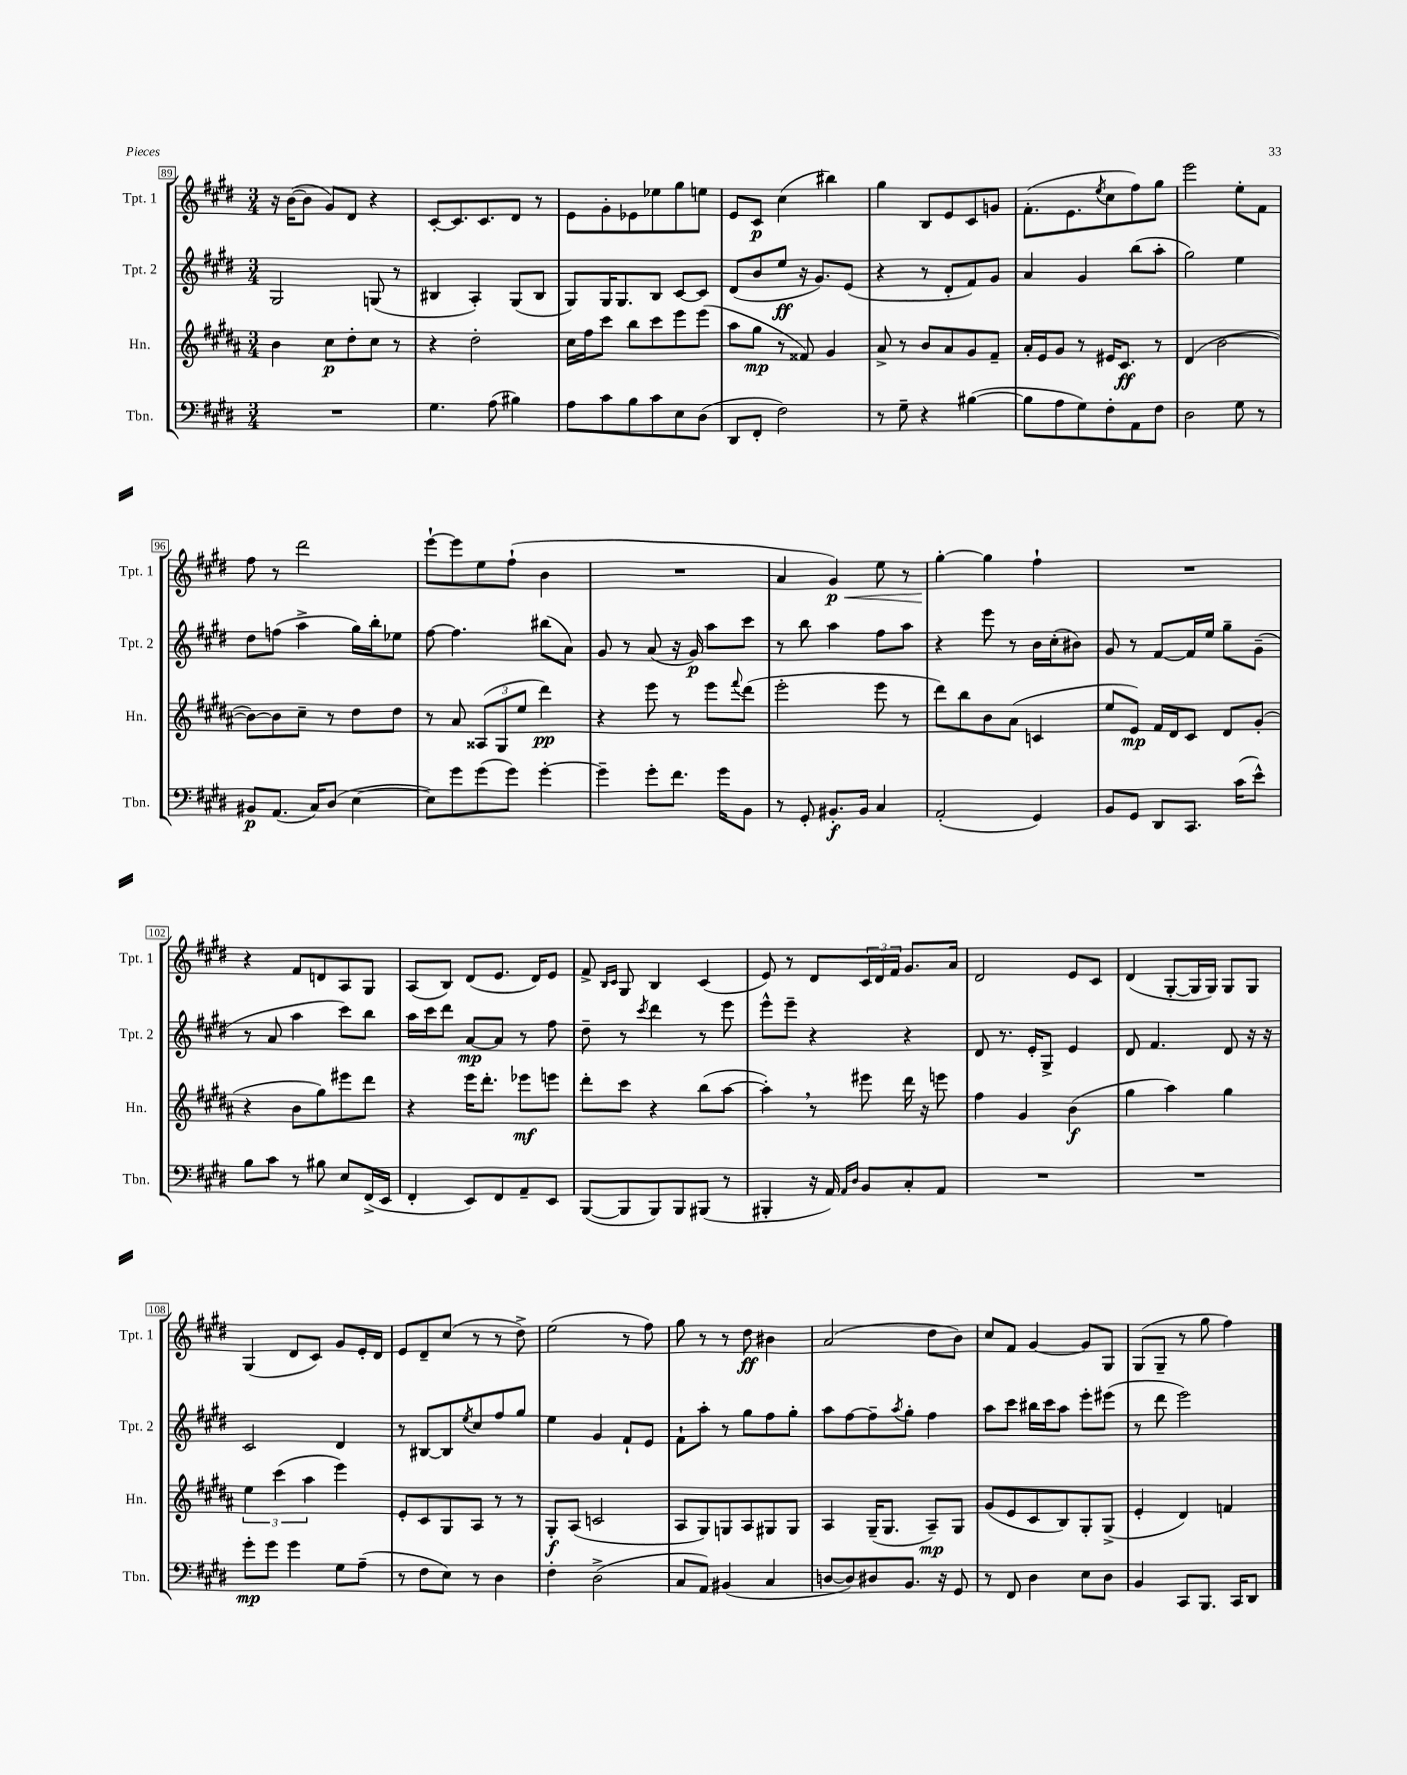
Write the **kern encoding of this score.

**kern	**dynam	**kern	**dynam	**kern	**dynam	**kern	**dynam
*part4	*part4	*part3	*part3	*part2	*part2	*part1	*part1
*staff4	*staff4	*staff3	*staff3	*staff2	*staff2	*staff1	*staff1
*I"Tbn.	*	*I"Hn.	*	*I"Tpt. 2	*	*I"Tpt. 1	*
*I'Tbn.	*	*I'Hn.	*	*I'Tpt. 2	*	*I'Tpt. 1	*
*clefF4	*	*clefG2	*	*clefG2	*	*clefG2	*
*k[f#c#g#d#]	*	*k[f#c#g#d#a#]	*	*k[f#c#g#d#]	*	*k[f#c#g#d#]	*
*M3/4	*	*M3/4	*	*M3/4	*	*M3/4	*
=89	=89	=89	=89	=89	=89	=89	=89
2.r	.	4b\	.	2G#/	.	16r	.
.	.	.	.	.	.	([16b\KL	.
.	.	.	.	.	.	8b\J]	.
.	.	8cc#\L	p	.	.	8g#/L)	.
.	.	8dd#'\	.	.	.	8d#/J	.
.	.	8cc#\J	.	(8Gn/	.	4r	.
.	.	8r	.	8r	.	.	.
=90	=90	=90	=90	=90	=90	=90	=90
4.G#\	.	4r	.	4B#X/	.	[8c#'/L	.
.	.	.	.	.	.	8.c#/]	.
.	.	2dd#'\	.	4A'/)	.	.	.
.	.	.	.	.	.	8.c#/	.
(8A\	.	.	.	.	.	.	.
4B#X\)	.	.	.	(8G#/L	.	8d#/J	.
.	.	.	.	8B#/J	.	8r	.
=91	=91	=91	=91	=91	=91	=91	=91
8A\L	.	16cc#\LL	.	8G#/L)	.	8e\L	.
.	.	16ff#\J	.	.	.	.	.
8c#\	.	8ccc#\J	.	16G#/K	.	8g#'\	.
.	.	.	.	8.G#/	.	.	.
8B\	.	8bb\L	.	.	.	8e-X\	.
8c#\	.	8ccc#\	.	8B/J	.	8ee-X\	.
8E\	.	8eee\	.	[8c#/L	.	8gg#\	.
(8D#\J	.	(8eee\J	.	8c#/J]	.	8een\J	.
=92	=92	=92	=92	=92	=92	=92	=92
8DD#/L	.	8aa#\L	.	(8d#/L	.	8e/L	.
8FF#'/J	.	8gg#\J	mp	8b/	.	8c#/J	p
2F#\)	.	8r	.	8ee/J	ff	(4cc#\	.
.	.	8f##X/)	.	16r	.	.	.
.	.	.	.	8.g#/L)	.	.	.
.	.	4g#/	.	.	.	4bb#X\)	.
.	.	.	.	(8e/J	.	.	.
=93	=93	=93	=93	=93	=93	=93	=93
8r	.	8a#^/	.	4r	.	4gg#\	.
8G#~\	.	8r	.	.	.	.	.
4r	.	8b/L	.	8r	.	8B/L	.
.	.	8a#/	.	8d#'/L	.	8e/	.
([4B#X\	.	8g#/	.	8f#/)	.	8c#/	.
.	.	8f#~/J	.	8g#/J	.	8gn/J	.
=94	=94	=94	=94	=94	=94	=94	=94
8B#\L]	.	16a#'/LL	.	4a/	.	(8.f#'\L	.
.	.	16e/J	.	.	.	.	.
8A\	.	8g#/J	.	.	.	.	.
.	.	.	.	.	.	8.e\	.
8G#\)	.	8r	.	4g#/	.	.	.
.	.	.	.	.	.	8qee/	.
8F#'\	.	16e#X/KL	.	.	.	8cc#\	.
.	.	8.c#/J	ff	.	.	.	.
8AA\	.	.	.	(8bb\L	.	8ff#\)	.
8F#\J	.	8r	.	8aa'\J	.	8gg#\J	.
=95	=95	=95	=95	=95	=95	=95	=95
2D#\	.	(4d#/	.	2gg#\)	.	2eee\	.
.	.	[2b\	.	.	.	.	.
8G#\	.	.	.	4ee\	.	8ee'\L	.
8r	.	.	.	.	.	8f#\J	.
!!LO:LB:g=z
=96	=96	=96	=96	=96	=96	=96	=96
8BB#X/L	p	8b\L_)	.	8dd#\L	.	8ff#\	.
(8.AA/J	.	8b\]	.	(8ffn\J	.	8r	.
.	.	8cc#~\J	.	4aa^\	.	2ddd#\	.
16C#/KL)	.	.	.	.	.	.	.
(8D#/J	.	8r	.	.	.	.	.
[4E\	.	8dd#\L	.	16gg#\LL)	.	.	.
.	.	.	.	16bb'\J	.	.	.
.	.	8dd#\J	.	8ee-X\J	.	.	.
=97	=97	=97	=97	=97	=97	=97	=97
8E\L])	.	8r	.	[8ff#\	.	[8eee`\L	.
8g#\	.	8a#/	.	4.ff#\]	.	8eee\]	.
(8g#\	.	(12A##X/L	.	.	.	8ee\	.
.	.	12G#/	.	.	.	.	.
8g#\J)	.	.	.	.	.	(8ff#`\J	.
.	.	12ee/J	.	.	.	.	.
[4g#'\	.	4ddd#\)	pp	(8bb#X\L	.	4b\	.
.	.	.	.	8a\J)	.	.	.
=98	=98	=98	=98	=98	=98	=98	=98
4g#~\]	.	4r	.	8g#/	.	2.r	.
.	.	.	.	8r	.	.	.
8g#'\L	.	8eee\	.	(8a/	.	.	.
8.f#\J	.	8r	.	16r	.	.	.
.	.	.	.	16g#/)	p	.	.
.	.	8eee\L	.	8aa\L	.	.	.
16g#\KL	.	.	.	.	.	.	.
.	.	8qqfff#/	.	.	.	.	.
8BB\J	.	(8ddd#\J	.	8ccc#\J	.	.	.
=99	=99	=99	=99	=99	=99	=99	=99
8r	.	2eee'\	.	8r	.	4a/	.
8GG#'/	.	.	.	8bb\	.	.	.
!	!	!	!	!	!	!	!LO:HP:b
8.BB#X'/L	f	.	.	4aa\	.	4g#/)	< p
16BB#/Jk	.	.	.	.	.	.	.
4C#/	.	8eee\	.	8ff#\L	.	8ee\	.
.	.	8r	.	8aa\J	.	8r	.
=100	=100	=100	=100	=100	=100	=100	=100
(2AA'/	.	8ddd#\L)	.	4r	.	[4gg#'\	.
.	.	8bb\	.	.	.	.	.
.	.	8b\	.	8eee\	.	4gg#\]	[
.	.	(8a#\J	.	8r	.	.	.
4GG#/)	.	4cn/	.	16b\LL	.	4ff#`\	.
.	.	.	.	(16cc#'\J	.	.	.
.	.	.	.	8b#X\J)	.	.	.
=101	=101	=101	=101	=101	=101	=101	=101
8BB/L	.	8ee/L	.	8g#/	.	2.r	.
8GG#/J	.	8e/J)	mp	8r	.	.	.
8DD#/L	.	16f#/LL	.	[8f#/L	.	.	.
.	.	16d#/J	.	.	.	.	.
8.CC#/J	.	8c#/J	.	16f#/L]	.	.	.
.	.	.	.	16ee/JJ	.	.	.
.	.	8d#/L	.	8gg#~\L	.	.	.
(16c#\KL	.	.	.	.	.	.	.
8e^^\J)	.	(8g#'/J	.	(8g#~\J	.	.	.
!!LO:LB:g=z
=102	=102	=102	=102	=102	=102	=102	=102
8B\L	.	4r	.	8r	.	4r	.
8c#\J	.	.	.	8a/	.	.	.
8r	.	8b\L	.	4aa\	.	8f#/L	.
8B#X\	.	8gg#\)	.	.	.	8dn/	.
8E/L	.	8eee#X\	.	8ccc#\L)	.	8A/	.
(16FF#^/L	.	8ddd#\J	.	8bb\J	.	8G#/J	.
16EE/JJ	.	.	.	.	.	.	.
=103	=103	=103	=103	=103	=103	=103	=103
4FF#'/	.	4r	.	16aa\LL	.	(8A/L	.
.	.	.	.	16ccc#\J	.	.	.
.	.	.	.	8ddd#\J	.	8B/J)	.
8EE/L)	.	16eee\KL	.	[8a/L	mp	(8d#/L	.
.	.	8.ddd#'\J	.	.	.	.	.
8FF#/	.	.	.	8a/J]	.	8.e/J	.
8AA~/	.	8eee-X\L	mf	8r	.	.	.
.	.	.	.	.	.	16d#/KL)	.
8EE/J	.	8eeen\J	.	8ff#\	.	8e/J	.
=104	=104	=104	=104	=104	=104	=104	=104
([8BBB/L	.	8ddd#'\L	.	8dd#~\	.	8f#^/	.
.	.	.	.	.	.	16qqB/LL	.
.	.	.	.	.	.	16qqc#/JJ	.
8BBB/]	.	8ccc#\J	.	8r	.	8G#/	.
.	.	.	.	8qccc#/	.	.	.
8BBB/)	.	4r	.	4ddd#\	.	4B/	.
8BBB/	.	.	.	.	.	.	.
(8BBB#X/J	.	(8bb\L	.	8r	.	(4c#/	.
8r	.	[8aa#\J	.	8eee\	.	.	.
=105	=105	=105	=105	=105	=105	=105	=105
4BBB#X'/	.	4aa#',\])	.	8eee^^\L	.	8e/)	.
.	.	.	.	8eee~\J	.	8r	.
16r	.	8r	.	4r	.	8d#/L	.
16AA/)	.	.	.	.	.	.	.
16qqAA/LL	.	.	.	.	.	.	.
16qqD#/JJ	.	.	.	.	.	.	.
8BB/L	.	8eee#X\	.	.	.	24c#/L	.
.	.	.	.	.	.	24d#/	.
.	.	.	.	.	.	24f#/JJ	.
8C#'/	.	16ddd#\	.	4r	.	8.g#/L	.
.	.	16r	.	.	.	.	.
8AA/J	.	8eeen\	.	.	.	.	.
.	.	.	.	.	.	16a/Jk	.
=106	=106	=106	=106	=106	=106	=106	=106
2.r	.	4ff#\	.	8d#/	.	2d#/	.
.	.	.	.	8.r	.	.	.
.	.	4g#/	.	.	.	.	.
.	.	.	.	16e'/KL	.	.	.
.	.	.	.	8G#^/J	.	.	.
.	.	(4b\	f	4e/	.	8e/L	.
.	.	.	.	.	.	8c#/J	.
=107	=107	=107	=107	=107	=107	=107	=107
2.r	.	4gg#\	.	8d#/	.	(4d#/	.
.	.	.	.	4.f#/	.	.	.
.	.	4aa#\)	.	.	.	[8G#'/L	.
.	.	.	.	.	.	16G#/L]	.
.	.	.	.	.	.	16G#/JJ)	.
.	.	4gg#\	.	8d#/	.	8G#/L	.
.	.	.	.	16r	.	8G#/J	.
.	.	.	.	16r	.	.	.
!!LO:LB:g=z
=108	=108	=108	=108	=108	=108	=108	=108
8g#'\L	mp	6ee\	.	2c#/	.	(4G#/	.
8g#\J	.	.	.	.	.	.	.
.	.	(6ccc#\	.	.	.	.	.
4g#\	.	.	.	.	.	8d#/L	.
.	.	6aa#\	.	.	.	.	.
.	.	.	.	.	.	8c#/J)	.
8G#\L	.	4eee\)	.	4d#/	.	8g#/L	.
(8A~\J	.	.	.	.	.	16e'/L	.
.	.	.	.	.	.	16d#/JJ	.
=109	=109	=109	=109	=109	=109	=109	=109
8r	.	8e'/L	.	8r	.	8e/L	.
8F#\L	.	8c#/	.	[8B#X/L	.	8d#~/	.
8E\J)	.	8G#/	.	8B#/]	.	(8cc#/J	.
.	.	.	.	8qee/	.	.	.
8r	.	8A#/J	.	8cc#/	.	8r	.
4D#\	.	8r	.	8ff#/	.	8r	.
.	.	8r	.	8gg#/J	.	8dd#^\)	.
=110	=110	=110	=110	=110	=110	=110	=110
4F#'\	.	8G#'/L	f	4ee\	.	(2ee\	.
.	.	(8A#/J	.	.	.	.	.
(2D#^\	.	2cn/	.	4g#/	.	.	.
.	.	.	.	8f#`/L	.	8r	.
.	.	.	.	8e/J	.	8ff#\)	.
=111	=111	=111	=111	=111	=111	=111	=111
8C#/L	.	8A#/L	.	8f#`\L	.	8gg#\	.
8AA/J)	.	8G#/)	.	8aa'\J	.	8r	.
(4BB#X/	.	8Gn/	.	8r	.	8r	.
.	.	8A#/	.	8gg#\L	.	8dd#\	ff
4C#/	.	8G#X/	.	8ff#\	.	4b#X\	.
.	.	8G#/J	.	8gg#'\J	.	.	.
=112	=112	=112	=112	=112	=112	=112	=112
[8Dn/L	.	4A#/	.	8aa\L	.	(2a/	.
8D/])	.	.	.	[8ff#\	.	.	.
8D#X/	.	(16G#~/KL	.	8ff#~\]	.	.	.
.	.	8.G#/J	.	.	.	.	.
.	.	.	.	8qaa/	.	.	.
8.BB/J	.	.	.	8gg#'\J	.	.	.
.	.	8A#~/L)	mp	4ff#\	.	8dd#\L	.
16r	.	.	.	.	.	.	.
8GG#/	.	8G#/J	.	.	.	8b\J)	.
=113	=113	=113	=113	=113	=113	=113	=113
8r	.	(8g#/L	.	8aa\L	.	8cc#/L	.
8FF#/	.	8e/	.	8ccc#\J	.	8f#/J	.
4D#\	.	8c#/	.	16bb#X\LL	.	[4g#/	.
.	.	.	.	16ccc#\J	.	.	.
.	.	8B/)	.	8aa\J	.	.	.
8E\L	.	8G#'/	.	8eee'\L	.	8g#/L]	.
8D#\J	.	(8G#^/J	.	(8eee#X\J	.	8G#/J	.
=114	=114	=114	=114	=114	=114	=114	=114
4BB/	.	4e'/	.	8r	.	(8G#/L	.
.	.	.	.	8ddd#\	.	8G#~/J	.
8CC#/L	.	4d#/)	.	2eee\)	.	8r	.
8.BBB/J	.	.	.	.	.	8gg#\	.
.	.	4fn/	.	.	.	4ff#\)	.
16CC#/KL	.	.	.	.	.	.	.
8DD#/J	.	.	.	.	.	.	.
==	==	==	==	==	==	==	==
*-	*-	*-	*-	*-	*-	*-	*-
